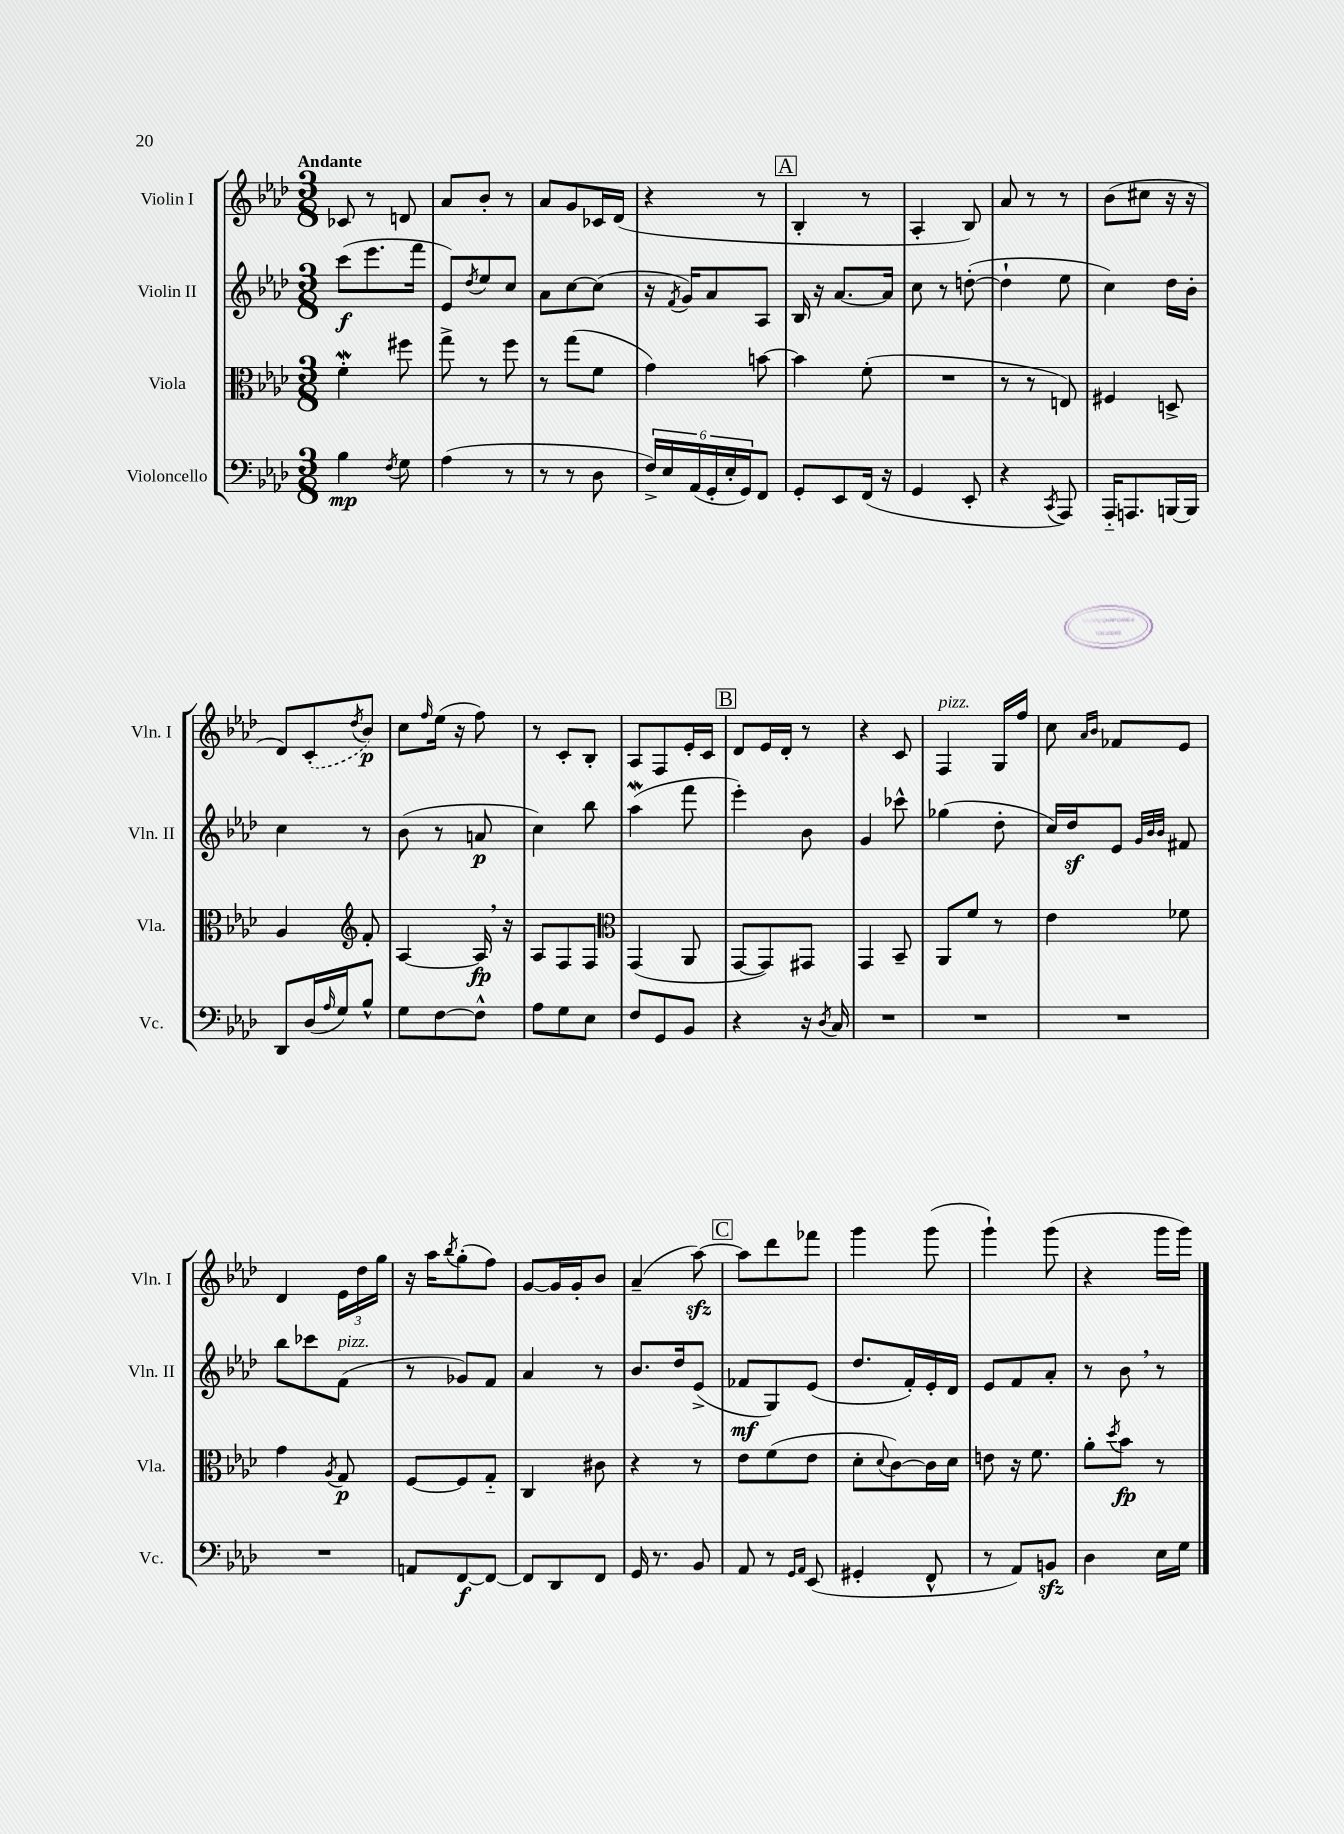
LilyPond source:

<<
\new StaffGroup <<
\new Staff = "s0" \with { instrumentName = "Violin I" shortInstrumentName = "Vln. I" } {
    \clef treble \key aes \major \numericTimeSignature \time 3/8 \tempo "Andante"
    ces'8 r8 d'8 |
    aes'8 bes'8-. r8 |
    aes'8 g'8 ces'16 des'16( |
    r4 r8 |
    \mark \markup { \box "A" } bes4-. r8 |
    aes4-. bes8) |
    aes'8 r8 r8 |
    bes'8( cis''8 r16 r16 |
    des'8) \once \slurDashed c'8-.( \acciaccatura { des''8 } bes'8\p) |
    c''8 \grace { f''16 } ees''16( r16 f''8) |
    r8 c'8-. bes8-. |
    aes8 f8 ees'16-. c'16 |
    \mark \markup { \box "B" } des'8 ees'16 des'16-. r8 |
    r4 c'8 |
    f4^\markup { \italic "pizz." } g16 f''16 |
    c''8 \grace { aes'16 bes'16 } fes'8 ees'8 |
    des'4 \tuplet 3/2 { ees'16 des''16 g''16 } |
    r16 aes''16 \acciaccatura { bes''8 } g''8-.( f''8) |
    g'8~ g'16 g'16-. bes'8 |
    aes'4--( aes''8~\sfz) |
    \mark \markup { \box "C" } aes''8 des'''8 fes'''8 |
    g'''4 g'''8( |
    g'''4-!) g'''8( |
    r4 g'''16 g'''16) \bar "|." |
}
\new Staff = "s1" \with { instrumentName = "Violin II" shortInstrumentName = "Vln. II" } {
    \clef treble \key aes \major \numericTimeSignature \time 3/8
    c'''8\f( ees'''8. f'''16 |
    ees'8) \acciaccatura { des''8 } ees''8 c''8 |
    aes'8 c''8~ c''8( |
    r16 \acciaccatura { f'8 } g'16) aes'8 aes8 |
    \mark \markup { \box "A" } bes16 r16 aes'8.~ aes'16 |
    c''8 r8 d''8~-.( |
    d''4-! ees''8 |
    c''4) des''16 bes'16-. |
    c''4 r8 |
    bes'8( r8 a'8\p |
    c''4) bes''8 |
    aes''4\mordent( f'''8 |
    \mark \markup { \box "B" } ees'''4-.) bes'8 |
    g'4 ces'''8-^ |
    ges''4( des''8-. |
    c''16) des''16\sf ees'8 \grace { g'32 bes'32 bes'32 } fis'8 |
    bes''8 ces'''8 f'8^\markup { \italic "pizz." }( |
    r8 ges'8) f'8 |
    aes'4 r8 |
    bes'8. des''16 ees'8->( |
    \mark \markup { \box "C" } fes'8\mf g8) ees'8( |
    des''8. f'16-.) ees'16-. des'16 |
    ees'8 f'8 aes'8-. |
    r8 bes'8 \breathe r8 \bar "|." |
}
\new Staff = "s2" \with { instrumentName = "Viola" shortInstrumentName = "Vla." } {
    \clef alto \key aes \major \numericTimeSignature \time 3/8
    f'4-.\mordent fis''8 |
    g''8-> r8 f''8 |
    r8 g''8( f'8 |
    g'4) b'8~ |
    \mark \markup { \box "A" } b'4 f'8-.( |
    R4. |
    r8 r8 e8) |
    fis4 d8-> |
    aes4 \clef treble f'8-. |
    aes4~ aes16\fp \breathe r16 |
    aes8 f8 f8 |
    \clef alto g,4( aes,8 |
    \mark \markup { \box "B" } g,8~ g,8) gis,8 |
    g,4 bes,8-- |
    aes,8 f'8 r8 |
    ees'4 fes'8 |
    g'4 \acciaccatura { aes8 } g8\p |
    f8~ f8 g8-_ |
    c4 cis'8 |
    r4 r8 |
    \mark \markup { \box "C" } ees'8 f'8( ees'8 |
    des'8-. \appoggiatura { des'8 } c'8~) c'16 des'16 |
    e'8 r16 f'8. |
    aes'8-. \acciaccatura { des''8 } bes'8\fp r8 \bar "|." |
}
\new Staff = "s3" \with { instrumentName = "Violoncello" shortInstrumentName = "Vc." } {
    \clef bass \key aes \major \numericTimeSignature \time 3/8
    bes4\mp \acciaccatura { f8 } g8 |
    aes4( r8 |
    r8 r8 des8 |
    \tuplet 6/4 { f16->) ees16 aes,16( g,16-. ees16-. g,16) } f,8 |
    \mark \markup { \box "A" } g,8-. ees,8 f,16( r16 |
    g,4 ees,8-. |
    r4 \acciaccatura { c,8 } aes,,8) |
    aes,,16-_ a,,8. b,,16~ b,,16 |
    des,8 des16( \grace { aes16 } g16) bes8-^ |
    g8 f8~ f8-^ |
    aes8 g8 ees8 |
    f8 g,8 bes,8 |
    \mark \markup { \box "B" } r4 r16 \acciaccatura { des8 } c16 |
    R4. |
    R4. |
    R4. |
    R4. |
    a,8 f,8~\f f,8~ |
    f,8 des,8 f,8 |
    g,16 r8. bes,8 |
    \mark \markup { \box "C" } aes,8 r8 \grace { g,16 aes,16 } ees,8( |
    gis,4-. f,8-^ |
    r8 aes,8) b,8\sfz |
    des4 ees16 g16 \bar "|." |
}
>>
>>
\layout { \context { \Score \remove "Bar_number_engraver" } }
